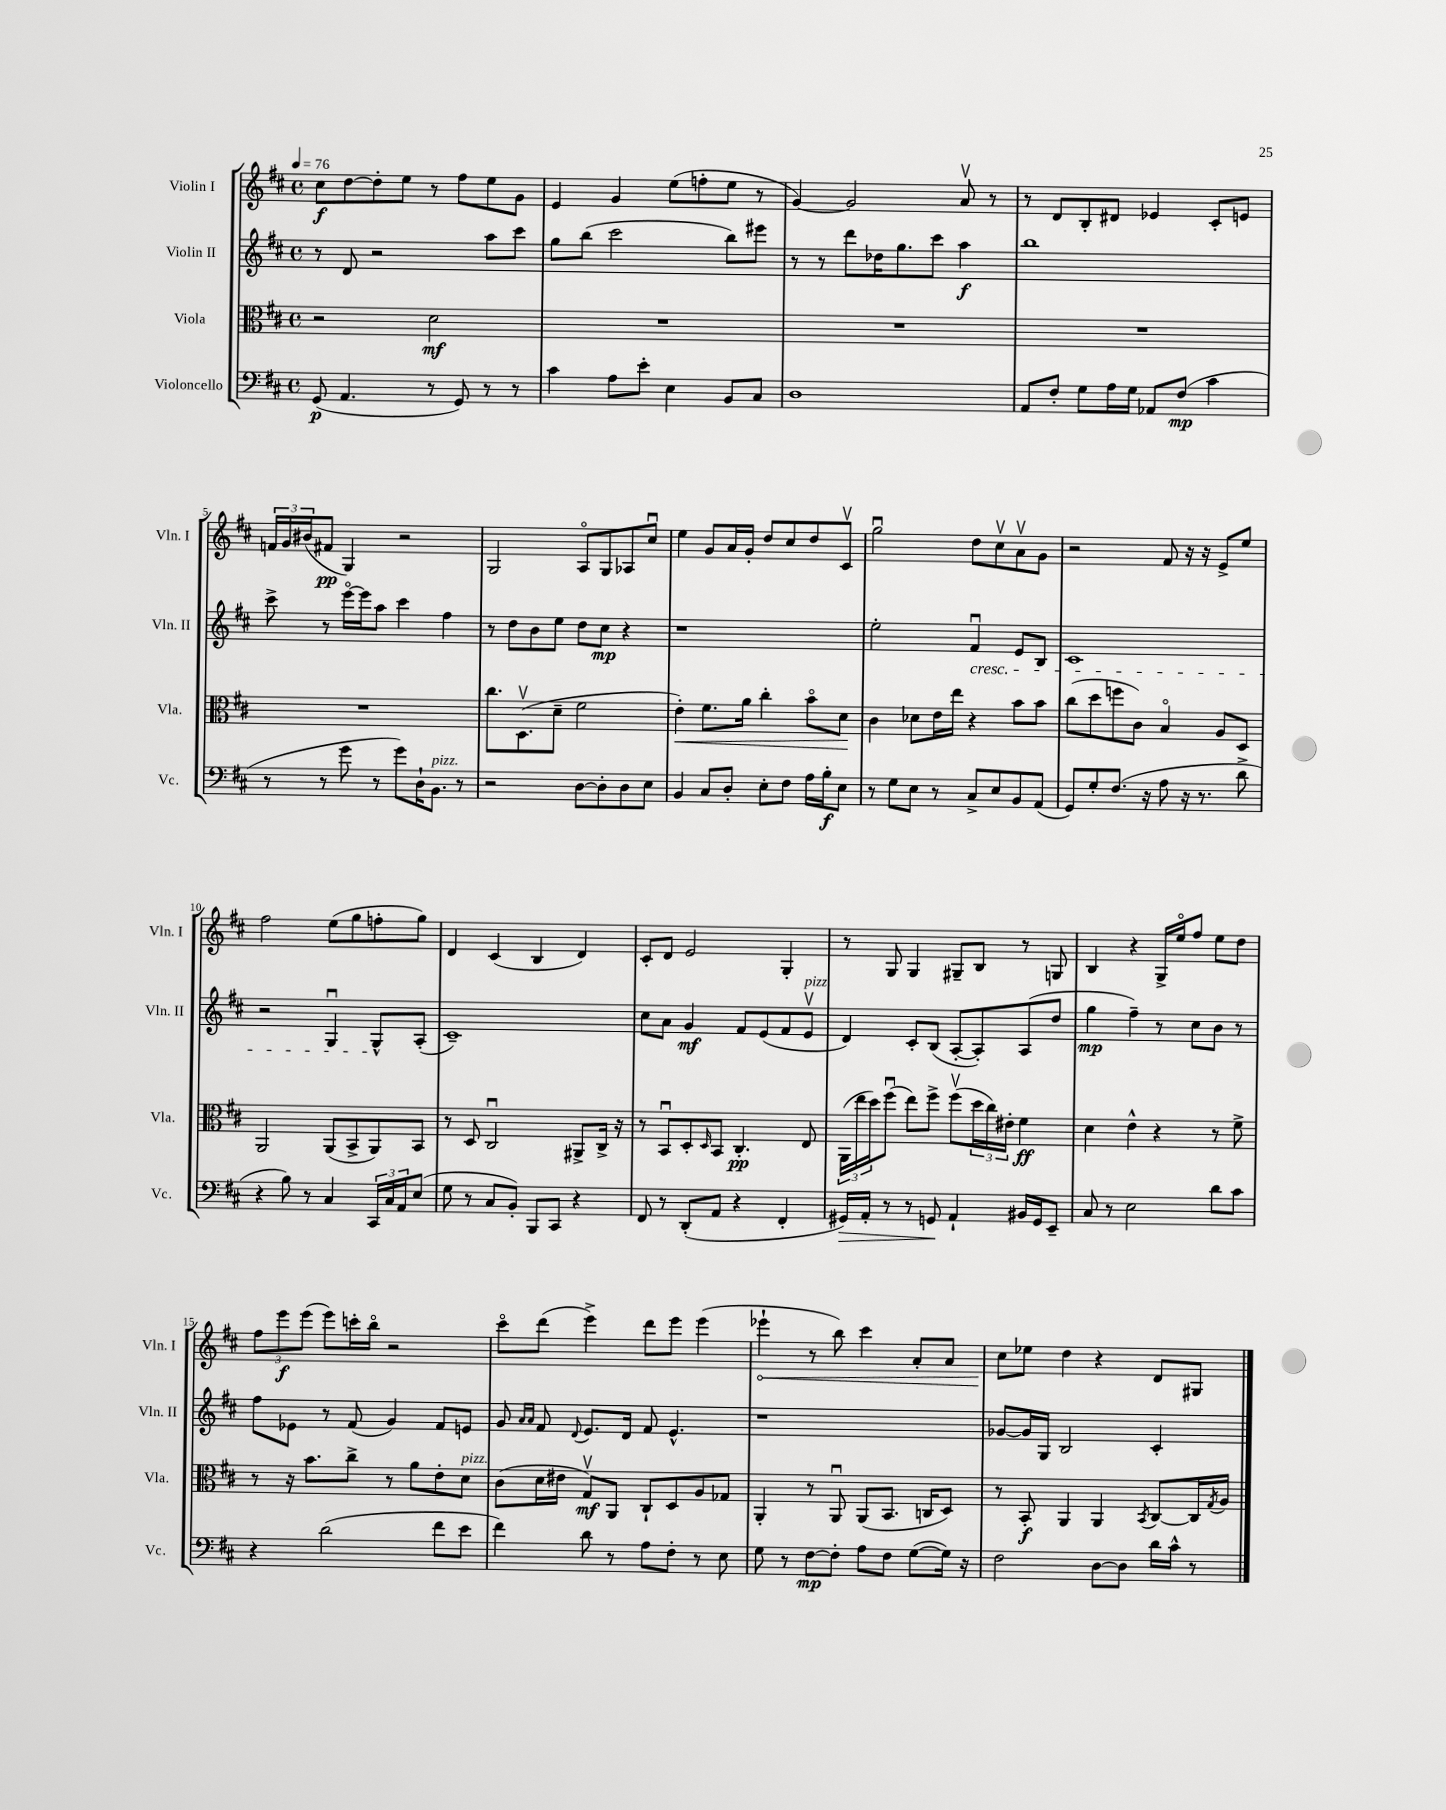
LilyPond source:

<<
\new StaffGroup <<
\new Staff = "s0" \with { instrumentName = "Violin I" shortInstrumentName = "Vln. I" } {
    \clef treble \key d \major \defaultTimeSignature \time 4/4 \tempo 4 = 76
    cis''8\f d''8~ d''8-. e''8 r8 fis''8 e''8 g'8 |
    e'4 g'4 e''8( f''8-. e''8 r8 |
    g'4~) g'2 a'8\upbow r8 |
    r8 d'8 b8-. dis'8 ees'4 cis'8-. e'8 |
    \tuplet 3/2 { f'16 g'16 bis'16( } fis'8\pp g4) r2 |
    g2 a8\flageolet g8 aes8 cis''8\downbow |
    e''4 g'8 a'16 g'16-. d''8 cis''8 d''8 cis'8\upbow |
    g''2\downbow d''8 cis''8\upbow a'8\upbow g'8 |
    r2 fis'8 r16 r16 e'8-> e''8 |
    fis''2 e''8( g''8 f''8-. g''8) |
    d'4 cis'4( b4 d'4) |
    cis'8-. d'8 e'2 g4-. |
    r8 g8 g4 gis8-- b8 r8 g8 |
    b4 r4 g16-> e''16\flageolet fis''8 e''8 d''8 |
    \tuplet 3/2 { fis''8 e'''8\f e'''8( } e'''8) c'''16-. b''16\flageolet r2 |
    cis'''8\flageolet d'''8( e'''4->) d'''8 e'''8 e'''4( |
    \once \override Hairpin.circled-tip = ##t ees'''4-!\< r8 b''8) cis'''4 a'8-. a'8 |
    cis''8\! ees''8 d''4 r4 d'8 gis8 \bar "|." |
}
\new Staff = "s1" \with { instrumentName = "Violin II" shortInstrumentName = "Vln. II" } {
    \clef treble \key d \major \defaultTimeSignature \time 4/4
    r8 d'8 r2 a''8 cis'''8 |
    g''8 b''8( cis'''2 b''8) eis'''8 |
    r8 r8 d'''8 des''16 g''8. cis'''8 a''4\f |
    b''1 |
    cis'''8-> r8 e'''16~\flageolet e'''16 a''8 cis'''4 fis''4 |
    r8 d''8 b'8 e''8 d''8 cis''8\mp r4 |
    r1 |
    e''2-. fis'4\downbow\cresc e'8 b8 |
    cis'1 |
    r2 g4\downbow g8-^\! a8-.( |
    cis'1--) |
    cis''8 a'8 g'4\mf fis'8 e'8( fis'8 e'8\upbow^\markup { \italic "pizz." } |
    d'4) cis'8-. b8( a8~-. a8-.) a8( d''8 |
    g''4\mp fis''4--) r8 cis''8 b'8 r8 |
    fis''8 ees'8 r8 fis'8( g'4) fis'8 e'8 |
    g'8 \grace { a'16 a'16 } fis'8 \appoggiatura { d'8 } e'8. d'16 fis'8 e'4.-^ |
    r1 |
    ges'8~ ges'16 g16 b2 cis'4-. \bar "|." |
}
\new Staff = "s2" \with { instrumentName = "Viola" shortInstrumentName = "Vla." } {
    \clef alto \key d \major \defaultTimeSignature \time 4/4
    r2 d'2\mf |
    R1 |
    R1 |
    R1 |
    R1 |
    cis''8. d8.\upbow( d'8-- fis'2 |
    e'4-.\<) fis'8. a'16 cis''4-. b'8\flageolet d'8\! |
    cis'4 des'8 e'16 e''16 r4 b'8 b'8 |
    cis''8( d''8 f''8 cis'8) b4\flageolet a8 d8 |
    a,2 a,8( b,8-> a,8) b,8 |
    r8 d8 cis2\downbow ais,8-> cis16-> r16 |
    r8 b,8\downbow d8-. \grace { d16 } b,8 cis4.-.\pp e8 |
    \tuplet 3/2 { a,16( e''16 d''16) } fis''8\downbow( e''8) fis''8-> fis''8\upbow( \tuplet 3/2 { d''16 cis''16) eis'16-. } fis'4\ff |
    d'4 e'4-^ r4 r8 fis'8-> |
    r8 r16 b'8. cis''8-> r8 a'8 e'8-. d'8^\markup { \italic "pizz." } |
    cis'8( d'16 eis'16 g8\upbow\mf) a,8 cis8-! d8 a8 ges8 |
    a,4-. r8 a,8\downbow a,8( b,8. c16 d8) |
    r8 b,8-.\f a,4 a,4 \acciaccatura { b,8 } cis8~ cis16 \acciaccatura { g8 } a16 \bar "|." |
}
\new Staff = "s3" \with { instrumentName = "Violoncello" shortInstrumentName = "Vc." } {
    \clef bass \key d \major \defaultTimeSignature \time 4/4
    g,8\p( a,4. r8 g,8) r8 r8 |
    cis'4 a8 e'8-. e4 b,8 cis8 |
    d1 |
    a,8 fis8-. g8 a16 g16 aes,8 fis8\mp( cis'4 |
    r8 r8 g'8 r8 g'8) d16-! b,8.^\markup { \italic "pizz." } r8 |
    r2 d8~ d8-. d8 e8 |
    b,4 cis8 d8-. e8-. fis8 a16 b16-.\f e8 |
    r8 g8 e8 r8 cis8-> e8 b,8 a,8( |
    g,8) g8-. fis8.( r16 a8 r16 r8. d'8-> |
    r4 b8) r8 cis4 \tuplet 3/2 { cis,16 cis16 a,16 } e8( |
    g8 r8 cis8 b,8-.) b,,8 cis,8 r4 |
    fis,8 r8 d,8-.( a,8 r4 fis,4-. |
    gis,16\>) a,16-. r8 r8 g,8\! a,4-! bis,16 g,16 e,8-- |
    cis8 r8 e2 d'8 cis'8 |
    r4 d'2( fis'8 e'8 |
    fis'4) d'8 r8 a8 fis8-. r8 e8 |
    g8 r8 fis8~\mp fis8-. a8 fis8 g8~( g16) r16 |
    fis2 d8~ d8 d'16 cis'16-^ r8 \bar "|." |
}
>>
>>
